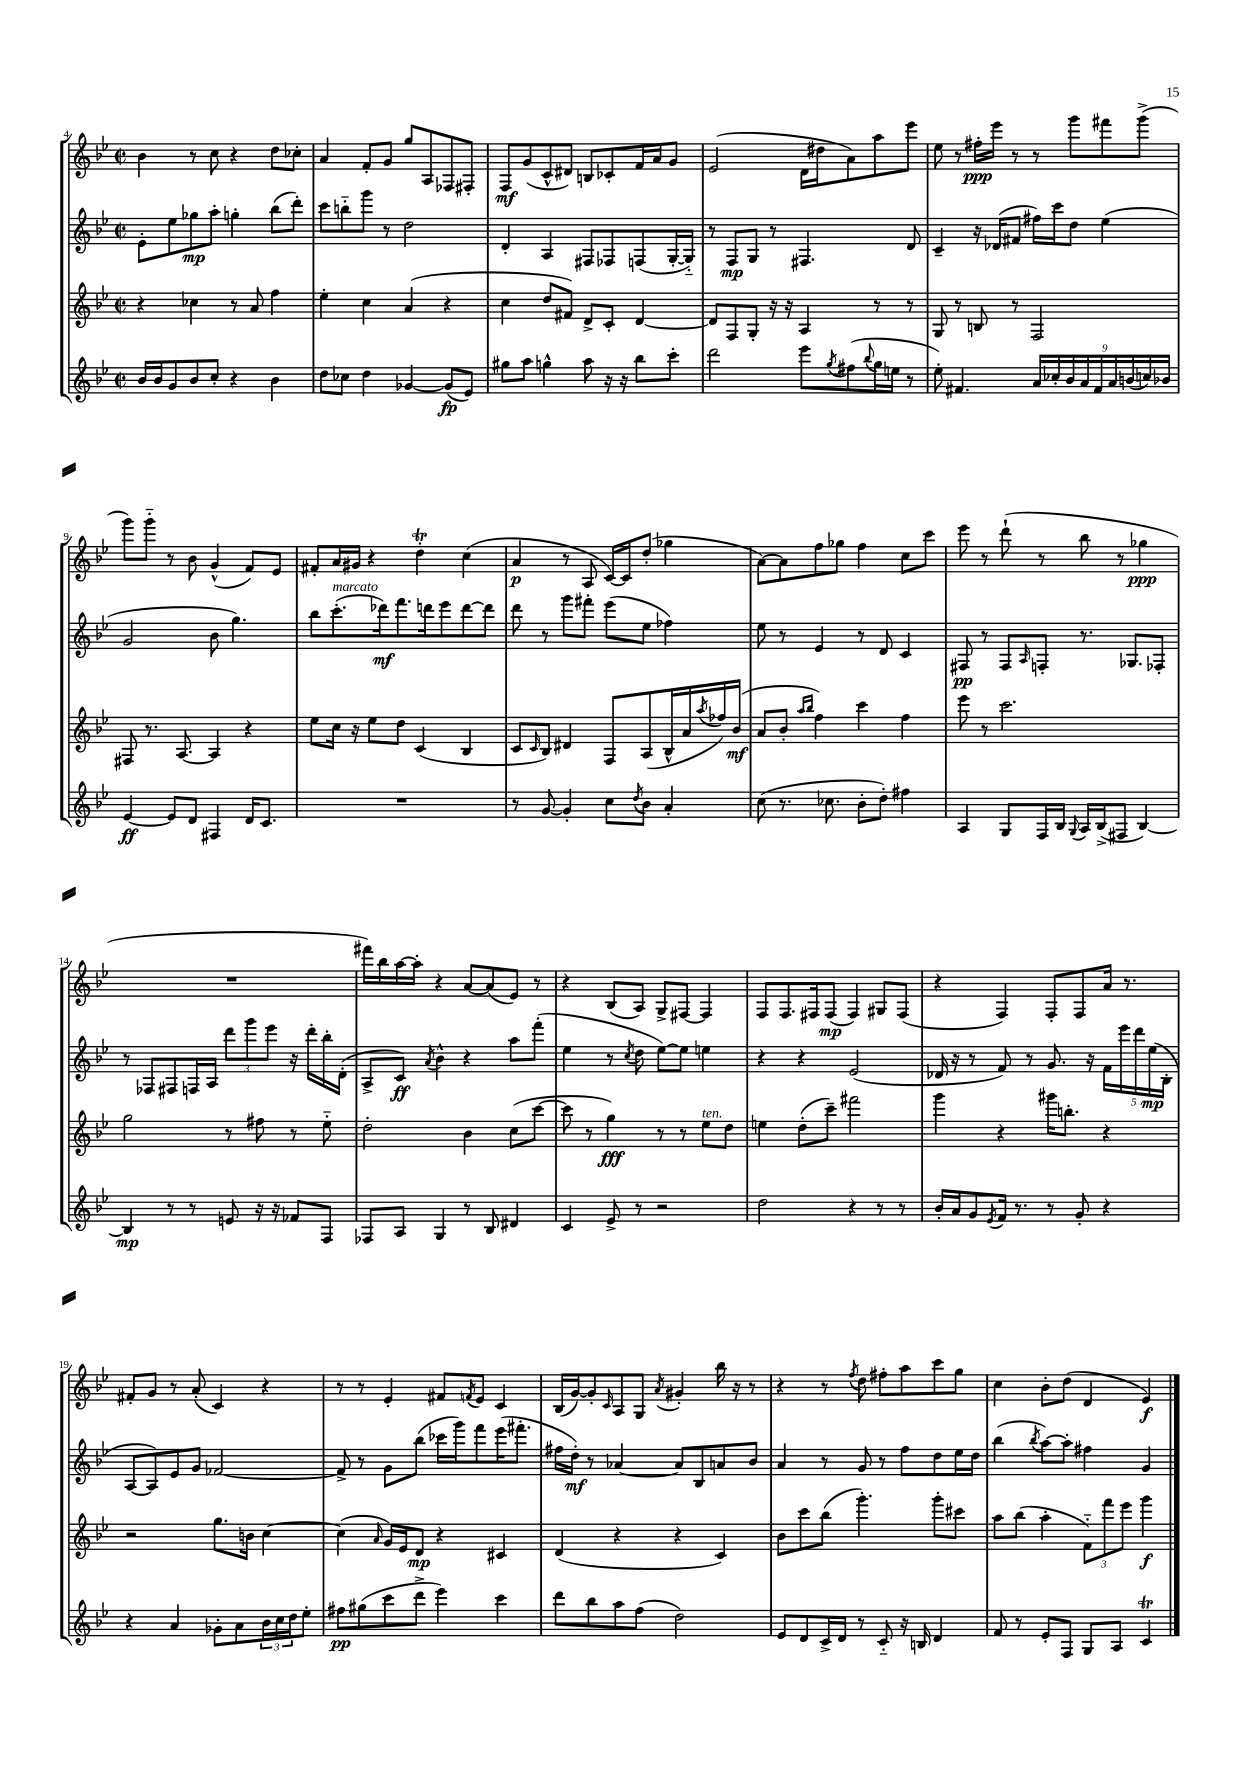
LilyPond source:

<<
\new StaffGroup <<
\new Staff = "s0" {
    \clef treble \key bes \major \defaultTimeSignature \time 2/2
    bes'4 r8 c''8 r4 d''8 ces''8-. |
    a'4 f'8-. g'8 g''8 a8 fes8 fis8-. |
    f8\mf g'8( c'8-^ dis'8) b8 ces'8-. f'16 a'16 g'8 |
    ees'2( d'16 dis''16 a'8) a''8 ees'''8 |
    ees''8 r8 fis''16-.\ppp ees'''16 r8 r8 g'''8 fis'''8 g'''8->( |
    g'''8) g'''8-_ r8 bes'8 g'4-^( f'8) ees'8 |
    fis'8-. a'16 gis'16 r4 d''4-.\trill c''4( |
    a'4\p r8 a8 c'16~) c'16 d''8-.( ges''4 |
    a'8~) a'8 f''8 ges''8 f''4 c''8 c'''8 |
    ees'''8 r8 d'''8-!( r8 bes''8 r8 ges''4\ppp |
    R1 |
    fis'''16) bes''16 a''16~ a''16-. r4 a'8~ a'8( ees'8) r8 |
    r4 bes8( a8) g8-> fis8~ fis4 |
    f8 f8. fis16 fis8\mp( fis4) gis8 fis8( |
    r4 f4) f8-. f8 a'16 r8. |
    fis'8-. g'8 r8 a'8-.( c'4) r4 |
    r8 r8 ees'4-. fis'8 \acciaccatura { f'8 } ees'8 c'4 |
    bes16( g'16~) g'8-. \grace { c'16 } a8 g8 \acciaccatura { a'8 } gis'4-. bes''16 r16 r8 |
    r4 r8 \acciaccatura { f''8 } d''8 fis''8-. a''8 c'''8 g''8 |
    c''4 bes'8-. d''8( d'4 ees'4\f) \bar "|." |
}
\new Staff = "s1" {
    \clef treble \key bes \major \defaultTimeSignature \time 2/2
    ees'8-. ees''8 ges''8\mp a''8-. g''4-. bes''8( d'''8-.) |
    c'''8 b''8-_ g'''8 r8 d''2 |
    d'4-. a4 fis8 fes8 f8( g16~-. g16-_) |
    r8 f8\mp g8 r8 fis4. d'8 |
    c'4-- r16 des'16( fis'8 fis''16) c'''16 d''8 ees''4( |
    g'2 bes'8 g''4.) |
    bes''8 c'''8.-.^\markup { \italic "marcato" }( des'''16\mf) f'''8. d'''16 ees'''8 d'''8~ d'''8 |
    d'''8 r8 g'''8 fis'''8-. ees'''8( ees''8 fes''4) |
    ees''8 r8 ees'4 r8 d'8 c'4 |
    fis8\pp r8 fis8 \grace { a16 } f8-. r8. ges8. fes8-. |
    r8 fes8 fis8 f16 a16 \tuplet 3/2 { d'''8 g'''8 ees'''8 } r16 d'''16-. bes''16-. d'16-.( |
    a8-> c'8\ff) \acciaccatura { a'8 } bes'4-^ r4 a''8 f'''8-.( |
    ees''4 r8 \acciaccatura { c''8 } d''8 ees''8~) ees''8 e''4 |
    r4 r4 ees'2( |
    des'16 r16 r8 f'8) r8 g'8. r16 \tuplet 5/4 { f'16 ees'''16 d'''16 ees''16\mp( bes16-. } |
    a8~ a8) ees'8 g'8 fes'2~ |
    fes'8-> r8 g'8 bes''8( ces'''16 g'''16) f'''8 ees'''16( fis'''8.-. |
    fis''16 d''16-.\mf) r8 aes'4~ aes'8 bes8 a'8 bes'8 |
    a'4 r8 g'8 r8 f''8 d''8 ees''16 d''16 |
    bes''4( \acciaccatura { bes''8 } a''8~) a''8-. fis''4 g'4 \bar "|." |
}
\new Staff = "s2" {
    \clef treble \key bes \major \defaultTimeSignature \time 2/2
    r4 ces''4 r8 a'8 f''4 |
    ees''4-. c''4 a'4( r4 |
    c''4 d''8 fis'8) d'8-> c'8-. d'4~ |
    d'8 f8 g8-. r16 r16 a4 r8 r8 |
    g8 r8 b8 r8 f2 |
    fis8 r8. a8.~ a4 r4 |
    ees''8 c''16 r16 ees''8 d''8 c'4( bes4 |
    c'8 \grace { c'16 } bes8) dis'4 f8 a8( bes16-^ a'16 \acciaccatura { a''8 } fes''16) bes'16\mf( |
    a'8 bes'8-. \grace { a''16 bes''16 } f''4) c'''4 f''4 |
    ees'''8 r8 c'''2. |
    g''2 r8 fis''8 r8 ees''8-_ |
    d''2-. bes'4 c''8( c'''8~ |
    c'''8 r8 g''4\fff) r8 r8 ees''8^\markup { \italic "ten." } d''8 |
    e''4 d''8-.( c'''8--) fis'''2 |
    g'''4 r4 gis'''16 b''8.-. r4 |
    r2 g''8. b'16 c''4~ |
    c''4( \grace { a'16 } g'16) ees'16 d'8\mp r4 cis'4 |
    d'4( r4 r4 c'4) |
    bes'8 c'''8 bes''8( g'''4.-.) g'''8-. cis'''8 |
    a''8 bes''8( a''4-. \tuplet 3/2 { f'8-_) f'''8 ees'''8 } g'''4\f \bar "|." |
}
\new Staff = "s3" {
    \clef treble \key bes \major \defaultTimeSignature \time 2/2
    bes'16 bes'16 g'8 bes'8 c''8-. r4 bes'4 |
    d''8 ces''8 d''4 ges'4~ ges'8\fp( ees'8) |
    gis''8 a''8 g''4-^ a''8 r16 r16 bes''8 c'''8-. |
    d'''2 ees'''8 \acciaccatura { g''8 } fis''8( \appoggiatura { bes''8 } g''16 e''16 r8 |
    ees''8-.) fis'4. \tuplet 9/8 { a'16 ces''16-. bes'16 a'16 fis'16 a'16 b'16( c''16) bes'16 } |
    ees'4~\ff ees'8 d'8 fis4 d'16 c'8. |
    R1 |
    r8 g'8~ g'4-. c''8 \acciaccatura { d''8 } bes'8 a'4-. |
    c''8( r8. ces''8. bes'8-. d''8-.) fis''4 |
    a4 g8 f16 bes16 \appoggiatura { g8 } a16 bes16->( fis8 bes4~) |
    bes4\mp r8 r8 e'8 r16 r16 fes'8 f8 |
    fes8 a8 g4 r8 bes8 dis'4 |
    c'4 ees'8-> r8 r2 |
    d''2 r4 r8 r8 |
    bes'16-. a'16 g'8 \acciaccatura { ees'8 } f'16 r8. r8 g'8-. r4 |
    r4 a'4 ges'8-. a'8 \tuplet 3/2 { bes'16 c''16 d''16 } ees''8-. |
    fis''8\pp gis''8( c'''8 d'''8-> ees'''4) c'''4 |
    d'''8 bes''8 a''8 f''8( d''2) |
    ees'8 d'8 c'16-> d'16 r8 c'8-_ r16 b16 d'4 |
    f'8 r8 ees'8-. f8 g8 a8 c'4\trill \bar "|." |
}
>>
>>
\layout { \context { \Score currentBarNumber = #4 } }
